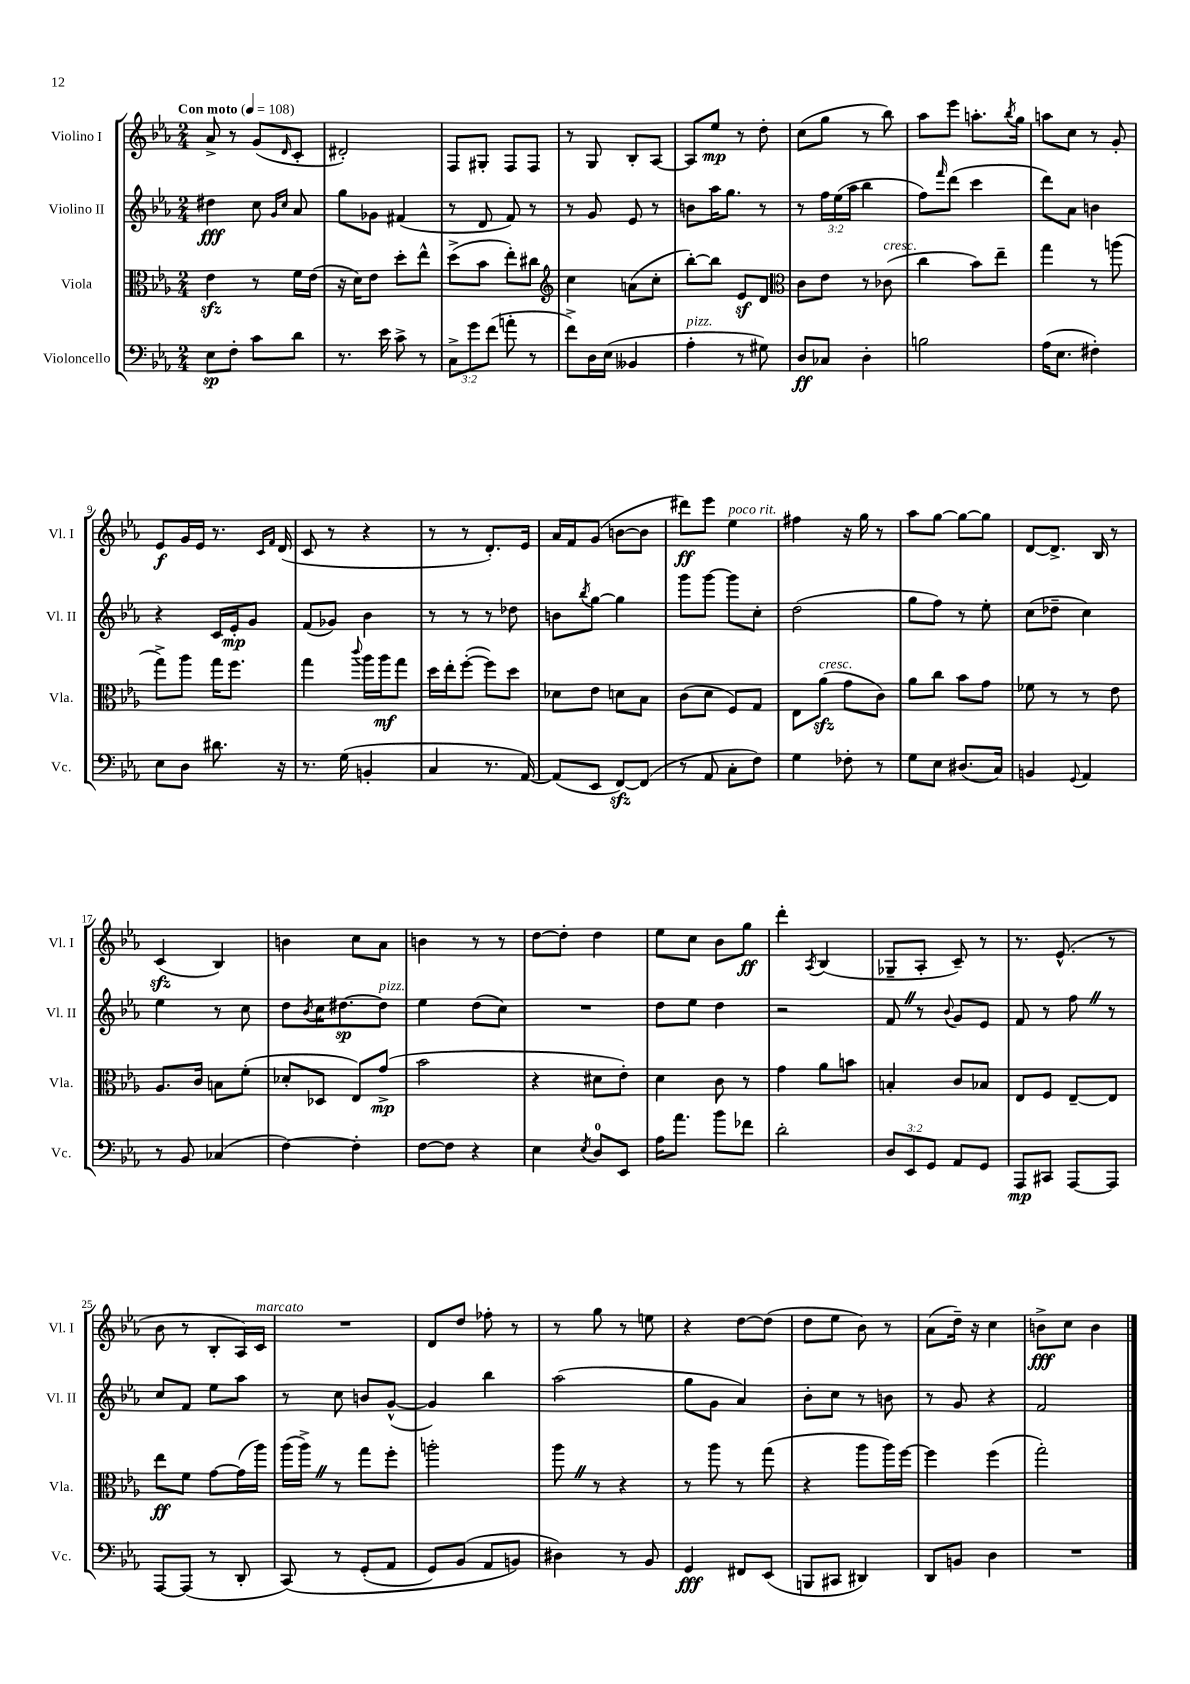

**kern	**kern	**kern	**kern
*staff4	*staff3	*staff2	*staff1
*clefF4	*clefC3	*clefG2	*clefG2
*k[b-e-a-]	*k[b-e-a-]	*k[b-e-a-]	*k[b-e-a-]
*M2/4	*M2/4	*M2/4	*M2/4
*MM108	*MM108	*MM108	*MM108
8E-\L	4e-\	4dd#\	8a-^/
8F'\J	.	.	8r
8c\L	8r	8cc\	(8g/L
.	.	16qqg/LL	.
.	.	16qqcc/JJ	16qqd/
8d\J	16f\LL	8a-/	8c'/J
.	(16e-\JJ	.	.
=	=	=	=
8.r	16r	8gg\L	2d#'/)
.	16d\LK)	.	.
.	8e-\J	8g-\J	.
16e-\	.	.	.
8c^\	8dd'\L	(4f#/	.
8r	8ee-^^\J	.	.
=	=	=	=
12C^\L	(8dd^\L	8r	8F/L
12g\	.	.	.
.	8b-\J	8d/	8G#'/J
(12f\J	.	.	.
8a'\	8ee-'\L)	8f/)	8F/L
8r	8cc#\J	8r	8F/J
=	=	=	=
*	*clefG2	*	*
8f^\L)	4cc\	8r	8r
16D\L	.	8g/	8G/
(16E-\JJ	.	.	.
4BB--/	(8a\L	8e-/	8B-'/L
.	8cc'\J	8r	[8A-/J
=	=	=	=
4A-'\	[8bb-'\L)	8b\L	8A-/]L
.	8bb-\]J	16aa-\K	8ee-/J
.	.	8.gg\J	.
8r	8e-/L	.	8r
8G#\)	8d/J	8r	8dd'\
=	=	=	=
*	*clefC3	*	*
8D/L	8c\L	8r	(8cc\L
8C-/J	8e-\J	24ff\LL	8gg\J
.	.	(24ee-\	.
.	.	24aa-\JJ	.
4D'\	8r	4bb-\	8r
.	(8c-\	.	8bb-\)
=	=	=	=
2B\	4cc\	8ff\L)	8aa-\L
.	.	16qqfff/	.
.	.	(8ddd\J	8eee-\J
.	8b-\L)	4ccc\	8.aa'\L
.	8ee-~\J	.	.
.	.	.	8qbb-/
.	.	.	16gg\Jk
=	=	=	=
(16A-\LK	4gg\	8ddd\L)	8aa\L
8.E-\J	.	.	.
.	.	8a-\J	8cc\J
4F#'\)	8r	4b\	8r
.	(8aa\	.	8g'/
=	=	=	=
8E-\L	8gg^\L)	4r	8e-/L
8D\J	8aa-\J	.	16g/L
.	.	.	16e-/JJ
8.d#\	16gg\LK	16c/LL	8.r
.	8.ff\J	16e-'/J	.
.	.	8g/J	.
.	.	.	16qqc/LL
.	.	.	16qqf/JJ
16r	.	.	(16d/
=	=	=	=
8.r	4gg\	(8f/L	8c/
.	.	8g-/J)	8r
(16G\	.	.	.
.	8qqccc/	.	.
4BB'/	16aa-\LL	4b-\	4r
.	16aa-\J	.	.
.	8gg\J	.	.
=	=	=	=
4C/	16dd\LL	8r	8r
.	16ee-'\J	.	.
.	([8ff'\J	8r	8r
8.r	8ff\]L)	8r	8.d'/L)
.	8dd\J	8dd-\	.
[16AA-/)	.	.	16e-/Jk
=	=	=	=
(8AA-/]L	8d-\L	8b\L	16a-/LL
.	.	.	16f/J
.	.	8qbb-/	.
8EE-/J	8e-\J	[8gg\J	(8g/J
[8FF/L)	8d\L	4gg\]	[8b\L
(8FF/]J	8B-\J	.	8b\]J
=	=	=	=
8r	(8c\L	8ggg\L	8ddd#\L)
8AA-/	8d\J	[8ggg\J	8eee-\J
8C'\L	8F/L)	8ggg\]L	4ee-\
8F\J)	8G/J	8cc'\J	.
=	=	=	=
4G\	8E-\L	(2dd\	4ff#\
.	(8a-\J	.	.
8F-'\	8g\L	.	16r
.	.	.	16gg\
8r	8c\J)	.	8r
=	=	=	=
8G\L	8a-\L	8gg\L	8aa-\L
8E-\J	8cc\J	8ff\J)	[8gg\J
(8.D#/L	8b-\L	8r	8gg\_L
.	8g\J	8ee-'\	8gg\]J
16C/Jk)	.	.	.
=	=	=	=
4BB/	8f-\	(8cc\L	[8d/L
.	8r	8dd-~\J	8.d^/]J
8qqGG/	.	.	.
4AA-/	8r	4cc\)	.
.	.	.	16B-/
.	8e-\	.	8r
=	=	=	=
8r	8.A-/L	4ee-\	(4c/
8BB-/	.	.	.
.	16c/Jk	.	.
(4C-/	8B\L	8r	4B-/)
.	(8f'\J	8cc\	.
=	=	=	=
[4F\)	8d-'/L	8dd\L	4b\
.	.	8qb-/	.
.	8D-/J	16cc\K	.
.	.	[8.dd#\	.
4F'\]	8E-/L)	.	8cc\L
.	(8g^/J	8dd#\]J	8a-\J
=	=	=	=
[8F\L	2b-\	4ee-\	4b\
8F\]J	.	.	.
4r	.	(8dd\L	8r
.	.	8cc\J)	8r
=	=	=	=
4E-\	4r	2r	[8dd\L
.	.	.	8dd'\]J
8qE-/	.	.	.
8D/L	8d#\L	.	4dd\
8EE-/J	8e-'\J)	.	.
=	=	=	=
16A-\LK	4d\	8dd\L	8ee-\L
8.a-\J	.	.	.
.	.	8ee-\J	8cc\J
8b-\L	8c\	4dd\	8b-\L
8f-\J	8r	.	8gg\J
=	=	=	=
2d'\	4g\	2r	4ddd'\
.	.	.	8qA-/
.	8a-\L	.	(4B-/
.	8b\J	.	.
=	=	=	=
12D/L	4B'/	8f/	8G-~/L
12EE-/	.	.	.
.	.	8r	8A-'/J
12GG/J	.	.	.
.	.	8qqb-/	.
8AA-/L	8c/L	8g/L	8c~/)
8GG/J	8B-/J	8e-/J	8r
=	=	=	=
8AAA-/L	8E-/L	8f/	8.r
8CC#/J	8F/J	8r	.
.	.	.	(8.e-^^/
[8AAA-/L	[8E-~/L	8ff\	.
8AAA-/]J	8E-/]J	8r	8r
=	=	=	=
[8AAA-/L	8ee-\L	8cc/L	8b-\
(8AAA-/]J	8f\J	8f/J	8r
8r	[8g\L	8ee-\L	8B-'/L
8DD'/	(16g\]L	8aa-\J	16A-/L)
.	16aa-\JJ)	.	16c/JJ
=	=	=	=
&(8CC/)	(16aa-\LL	8r	2r
.	16aa-^\JJ)	.	.
8r	8r	8cc\	.
(8GG'/L	8gg\L	8b/L	.
8AA-/J	8ff'\J	([8g^^/J	.
=	=	=	=
8GG/L)	2aa'\	4g/])	8d/L
(8BB-/J	.	.	8dd/J
8AA-/L	.	4bb-\	8ff-'\
8BB/J&)	.	.	8r
=	=	=	=
4D#\)	8aa-\	(2aa-\	8r
.	8r	.	8gg\
8r	4r	.	8r
8BB-/	.	.	8ee\
=	=	=	=
4GG/	8r	8gg\L	4r
.	8aa-\	8g\J	.
8FF#/L	8r	4a-/)	[8dd\L
(8EE-/J	(8gg\	.	(8dd\]J
=	=	=	=
8BBB/L	4r	8b-'\L	8dd\L
8CC#/J	.	8cc\J	8ee-\J
4DD#/)	8aa-\L	8r	8b-\)
.	16aa-\L)	8b\	8r
.	[16ff\JJ	.	.
=	=	=	=
8DD/L	4ff\]	8r	(8a-\L
8BB/J	.	8g/	16dd~\Jk)
.	.	.	16r
4D\	(4ff\	4r	4cc\
=	=	=	=
2r	2gg'\)	2f/	8b^\L
.	.	.	8cc\J
.	.	.	4b\
==	==	==	==
*-	*-	*-	*-
